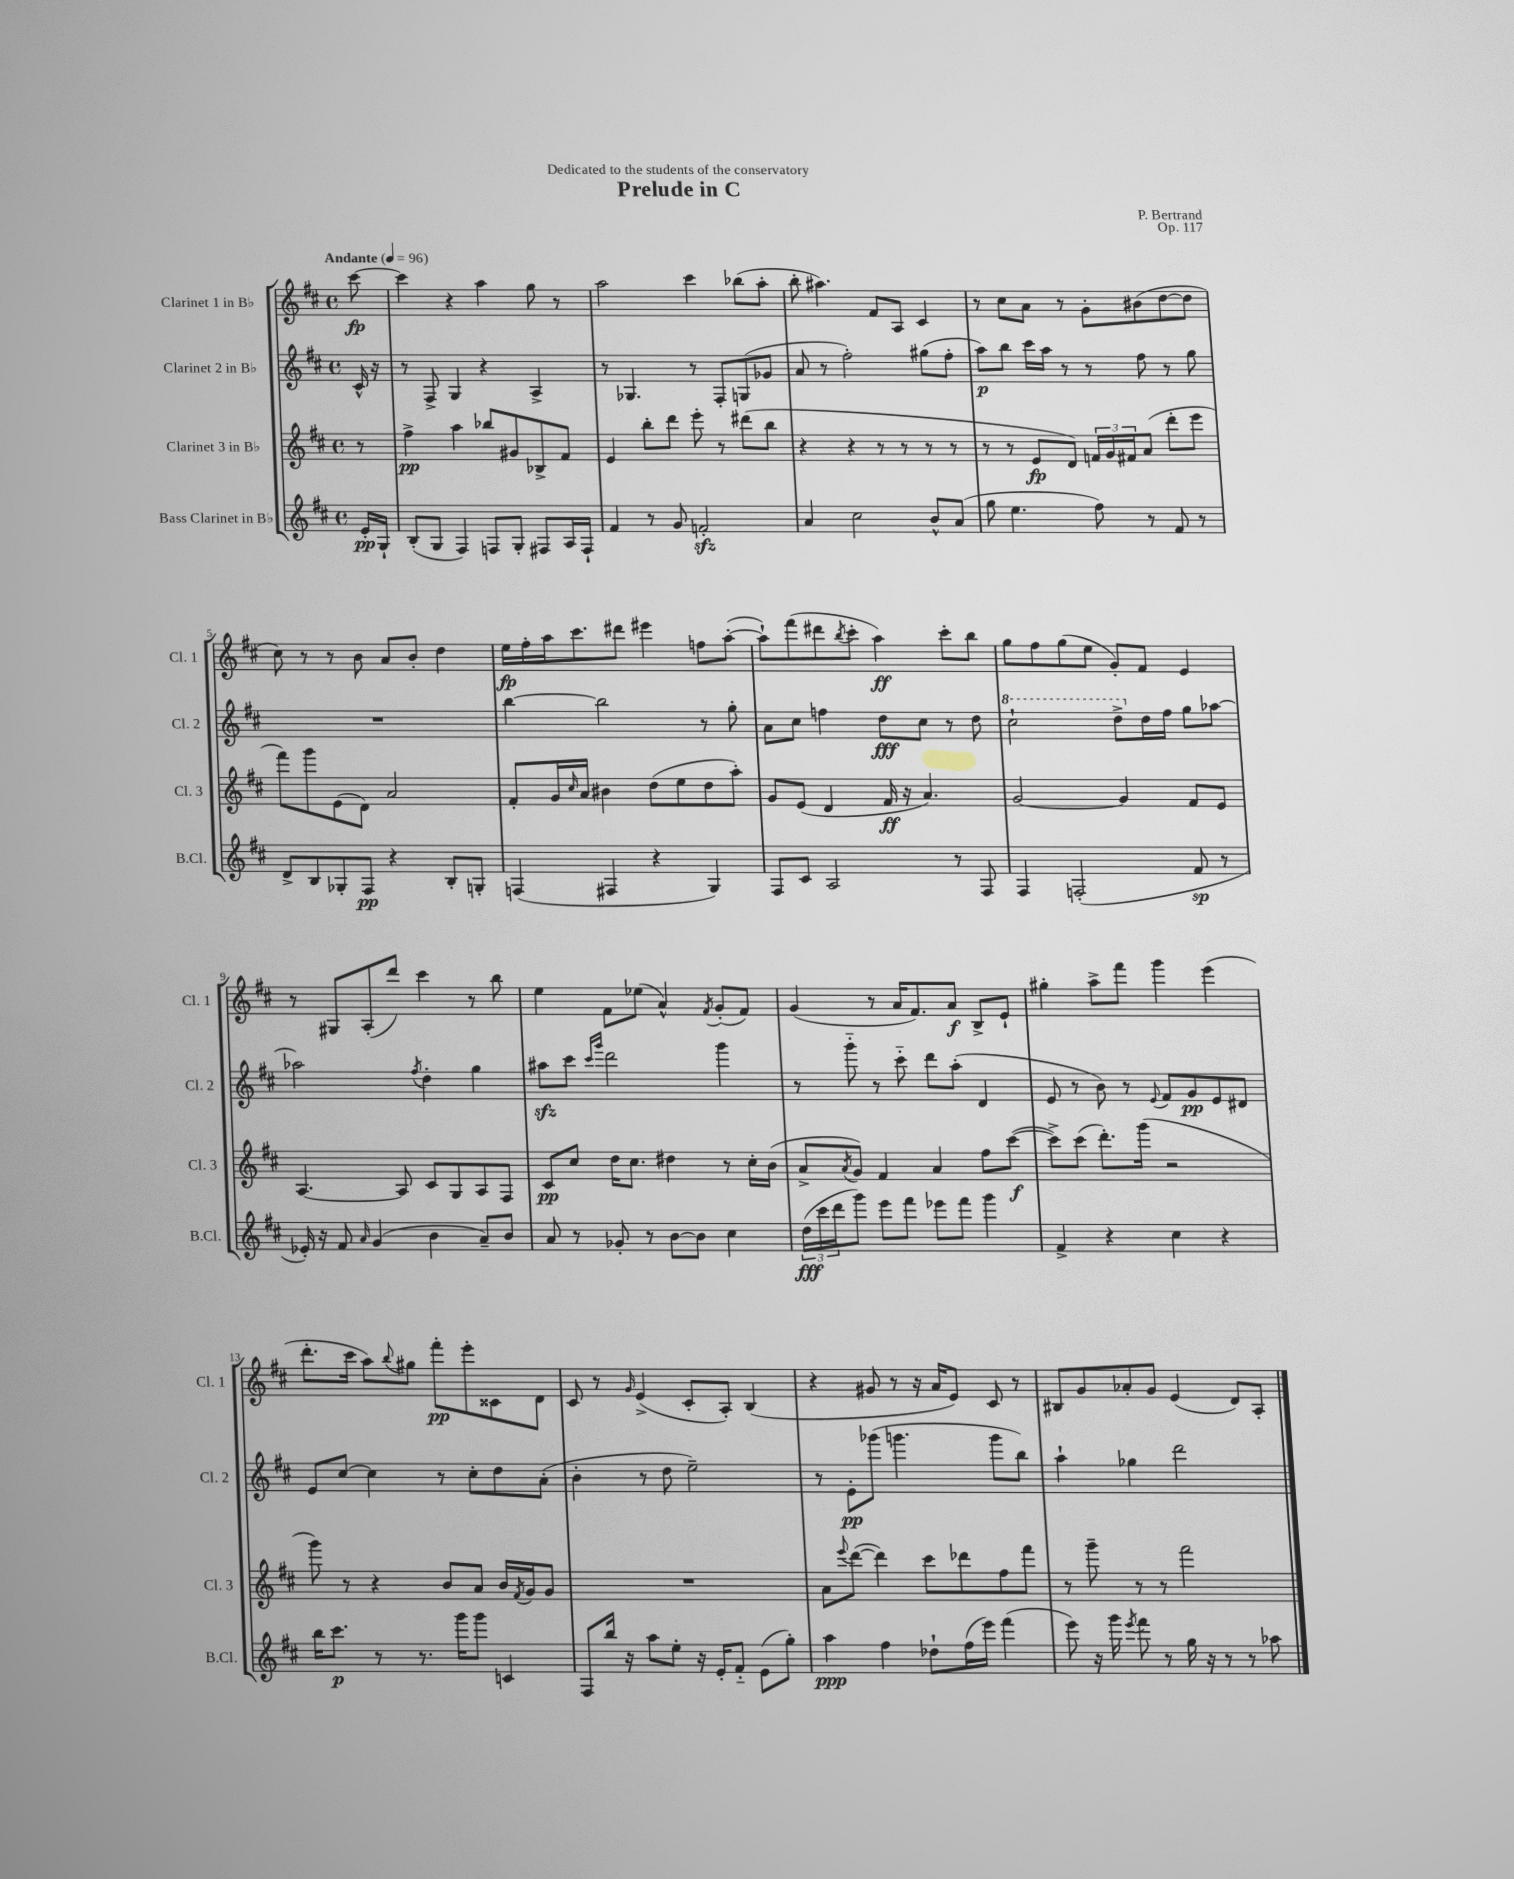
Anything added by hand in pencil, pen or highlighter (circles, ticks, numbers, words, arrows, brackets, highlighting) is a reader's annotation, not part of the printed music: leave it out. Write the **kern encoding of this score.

**kern	**kern	**kern	**kern
*staff4	*staff3	*staff2	*staff1
*clefG2	*clefG2	*clefG2	*clefG2
*k[f#c#]	*k[f#c#]	*k[f#c#]	*k[f#c#]
*M4/4	*M4/4	*M4/4	*M4/4
*met(c)	*met(c)	*met(c)	*met(c)
*MM96	*MM96	*MM96	*MM96
16e'	8r	16c#^^	[8ccc#
16G`	.	16r	.
=	=	=	=
(8B'	4ff#^	8r	4ccc#]
8G	.	8F#^	.
4F#)	4aa	4G	4r
8F	8bb-	4r	4aa
8G'	8g#	.	.
8F#	8B-^	4A^	8gg
16A	8f#	.	8r
16F#`	.	.	.
=	=	=	=
4f#	4e	8r	2aa
.	.	4.G-	.
8r	8bb'	.	.
8g	8ddd	.	.
2f'	8eee'	8r	4ccc#
.	8r	8F#'	.
.	(8ddd#	(8G	(8bb-
.	8bb	8g-	8aa'
=	=	=	=
4a	4r	8a	8bb'
.	.	8r	4.aa#)
2cc#	4r	2ff#')	.
.	8r	.	8f#
.	8r	.	8A
8b^^	8r	(8gg#	4c#
(8a	8r	8ff#'	.
=	=	=	=
8gg	8r	8aa)	8r
4.ee	8r	8bb	8cc#
.	8e	16ccc#	8a
.	.	16aa	.
.	8d)	8r	8r
8ff#)	24f	8r	8g'
.	24g	.	.
.	24f#	.	.
8r	(8a	8ff#	(8b#
8f#	8ddd'	8r	[8dd
8r	8eee	8gg	8dd]
=	=	=	=
8d^	8fff#)	1r	8cc#)
8B	8ggg	.	8r
8G-'	(8e	.	8r
8F#	8d)	.	8b
4r	2a	.	8a
.	.	.	8b'
8B'	.	.	4dd
8G'	.	.	.
=	=	=	=
(4F	8f#'	[4bb	16ee
.	.	.	16ff#'
.	16g	.	16aa
.	16qqcc#	.	.
.	16a	.	8.ccc#
4F#	4b#	2bb]	.
.	.	.	8ddd#
4r	(8dd	.	4eee#
.	8ee	.	.
4G)	8dd	8r	8ff
.	8aa')	8gg'	([8aa'
=	=	=	=
8F#	8g	8a	8aa`])
8c#	(8e	8cc#	(8fff#
2A	4d	4ff	8ddd#
.	.	.	8qbb
.	.	.	8ccc#'
.	16f#	8dd	4aa)
.	16r	.	.
.	4.a)	8cc#	.
8r	.	8r	8ccc#'
8F#	.	8dd	8bb
=	=	=	=
4F#	[2g	2ccc#`	8gg
.	.	.	8ff#
(2F'	.	.	(8gg
.	.	.	8ee
.	4g]	8ddd^	8g')
.	.	16dd	8f#
.	.	16ff#	.
8f#	8f#	8gg	4e
8r	8e	[8aa-	.
=	=	=	=
16e-')	[4.A	2aa-]	8r
16r	.	.	.
8f#	.	.	8G#
16qqa	.	.	.
(4g	.	.	(8A'
.	8A]	.	8ddd)
.	.	8qff#	.
4b	8c#	4dd'	4ccc#
.	8G	.	.
8a~)	8A	4gg	8r
8b	8F#	.	8bb
=	=	=	=
8a	8c#	8aa#	4ee
8r	8cc#	8ccc#	.
.	.	16qqccc#	.
.	.	16qqggg	.
8g-'	16dd	2ddd	8f#
.	8.cc#	.	.
8r	.	.	(8ee-
[8b	4dd#	.	4a^^)
8b]	.	.	.
.	.	.	8qf#
4cc#	8r	4ggg	(8g'
.	16cc#'	.	8f#)
.	(16b	.	.
=	=	=	=
(24dd	8a^	8r	(4g
24ccc#	.	.	.
24ddd	.	.	.
.	8qa	.	.
8ggg)	8g)	8ggg'~	.
8eee	4f#	8r	8r
8fff#	.	8ccc#'~	16a
.	.	.	8.f#)
8eee-	4a	8ddd	.
8fff#	.	(8aa'	8a
4ggg	8ff#	4d	8B^
.	([8ccc#	.	8e`
=	=	=	=
4f#^	8ccc#^])	8e	4gg#'
.	(8ccc#	8r	.
4r	8.ddd')	8b)	8aa^
.	.	8r	8fff#
.	(16ggg	.	.
.	.	8qqe	.
4cc#	2r	8f#	4ggg
.	.	8g	.
4r	.	8e	(4eee
.	.	8d#	.
=	=	=	=
16bb	8ggg)	8e	8.ddd'
8.ccc#	.	.	.
.	8r	[8cc#	.
.	.	.	16ccc#
8r	4r	4cc#]	8aa)
.	.	.	8qqbb
8.r	.	.	8gg#
.	8b	8r	8fff#'
16ggg	.	.	.
8ggg	8a	8cc#'	8eee'
4c	16b	8dd	8c##
.	8qf#	.	.
.	16g	.	.
.	8g	(8a'	8d
=	=	=	=
8F#	1r	4b'	8c#
16bb	.	.	8r
16r	.	.	.
.	.	.	16qqg
8aa	.	8r	(4e^
8ee'	.	8dd	.
16r	.	2ee~)	8c#'
16e'	.	.	.
8f#'~	.	.	8A')
(8e	.	.	(4B
8gg')	.	.	.
=	=	=	=
4aa	8a	8r	4r
.	8qqeee	.	.
.	([8ddd	8e'	.
4ff#	4ddd])	(8ggg-	8g#
.	.	4.ggg	8r
8dd-`	8ccc#	.	16r
.	.	.	16a
(16ff#	8ddd-	.	8e)
16eee)	.	.	.
(4fff#	8ff#	8ggg	8c#
.	8fff#	8bb)	8r
=	=	=	=
8eee)	8r	4aa`	8B#
16r	8ggg~	.	8g
16ggg	.	.	.
8qeee	.	.	.
8fff#	8r	4gg-	8a-'
8r	8r	.	8g
16gg	2fff#	2ddd	(4e
16r	.	.	.
8r	.	.	.
8r	.	.	8d)
8aa-	.	.	8A'
==	==	==	==
*-	*-	*-	*-
